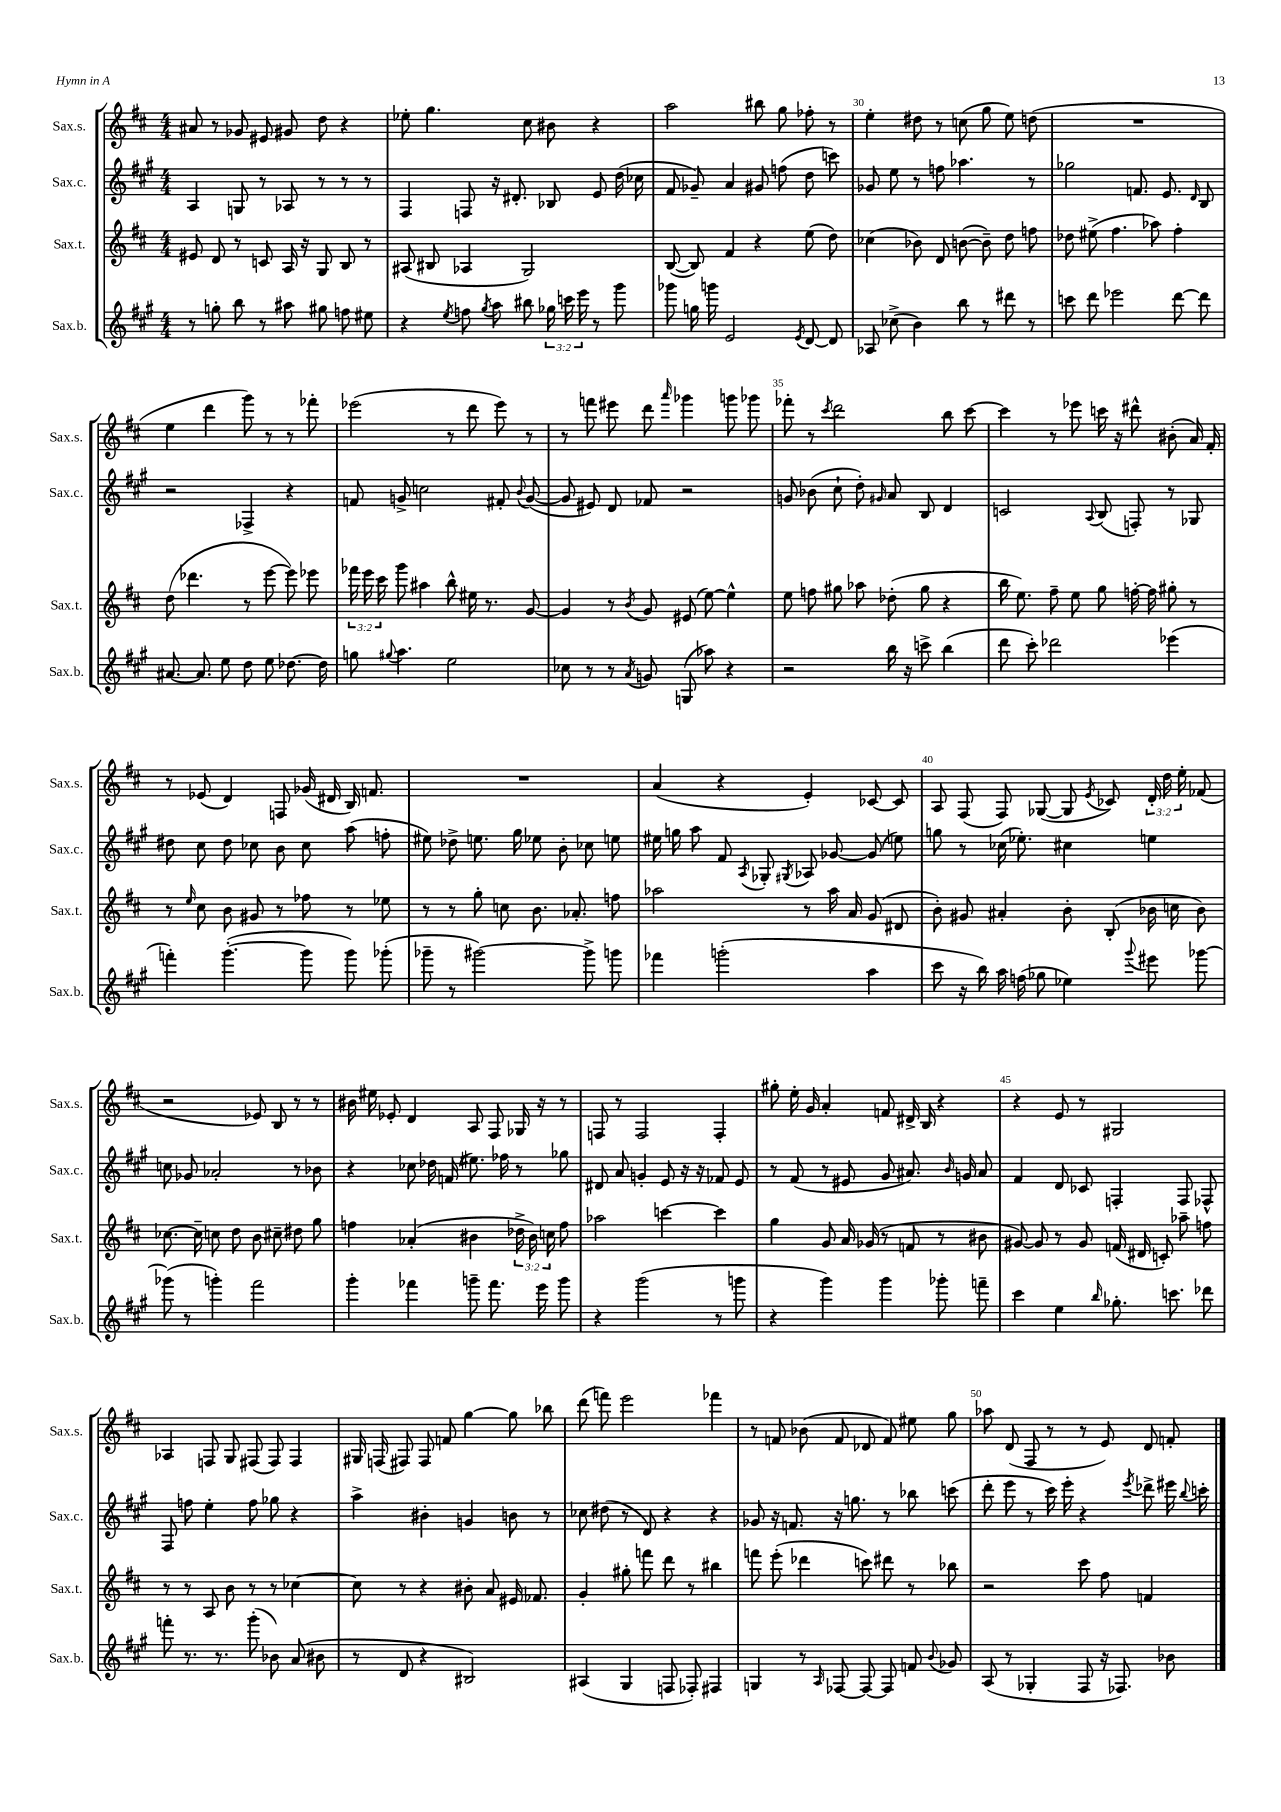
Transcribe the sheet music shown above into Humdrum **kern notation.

**kern	**kern	**kern	**kern
*staff4	*staff3	*staff2	*staff1
*clefG2	*clefG2	*clefG2	*clefG2
*k[f#c#g#]	*k[f#c#]	*k[f#c#g#]	*k[f#c#]
*M4/4	*M4/4	*M4/4	*M4/4
8r	8e#	4A	8a#
8gg'	8d	.	8r
8bb	8r	8G	8g-
8r	8c	8r	8e#
8aa#	16A	8A-	8g#
.	16r	.	.
8gg#	8G	8r	8dd
8ff	8B	8r	4r
8ee#	8r	8r	.
=	=	=	=
4r	(8A#	4F#	8ee-'
.	8B#	.	4.gg
8qee	.	.	.
8ff	4A-	8F	.
8qgg#	.	.	.
8aa	.	16r	.
.	.	8.d#'	.
8bb#	2G)	.	8cc#
24gg-	.	8B-	8b#
24ccc	.	.	.
24eee	.	.	.
8r	.	8e	4r
8ggg#	.	(16dd	.
.	.	16cc-	.
=	=	=	=
8ggg-	([8B	8f#	2aa
16gg	8B])	8g-~)	.
16ggg	.	.	.
2e	4f#	4a	.
.	4r	8g#	8bb#
.	.	(8ff	8gg
8qe	.	.	.
[8d	(8ee	8dd	8ff-'
8d]	8dd)	8ccc)	8r
=	=	=	=
8A-	(4cc-	8g-	4ee'
(8cc-^	.	8ee	.
4b)	8b-)	8r	8dd#
.	8d	8ff	8r
8bb	([8b	4.aa-	(8cc
8r	8b~])	.	8gg
8ddd#	8dd	.	8ee)
8r	8ff	8r	(8dd
=	=	=	=
8ccc	8dd-	2gg-	1r
8ddd	(8ee#^	.	.
2eee-	4.ff#	.	.
.	.	8.f	.
.	8aa-)	.	.
.	.	8.e	.
[8ddd	4ff#'	.	.
.	.	16qqd	.
8ddd]	.	8B	.
=	=	=	=
[8.a#	(8dd	2r	4ee
.	4.ddd-	.	.
8.a#]	.	.	.
.	.	.	4ddd
8ee	.	.	.
8dd	8r	4F-^	8ggg)
8ee	[8eee	.	8r
[8.dd-	8eee])	4r	8r
.	8eee-	.	8fff-'
16dd-]	.	.	.
=	=	=	=
8gg	24fff-	8f	(2eee-
.	24eee	.	.
.	24ccc#	.	.
8qqgg#	.	.	.
4.aa	8ggg	8g^	.
.	4aa#	2cc	.
2ee	8bb^^	.	8r
.	16ee#	.	8ddd
.	8.r	.	.
.	.	8f#'	8eee-)
.	.	8qqb	.
.	[8g	([8g	8r
=	=	=	=
8cc-	4g]	8g]	8r
8r	.	8e#)	8fff
8r	8r	8d	8eee#
8qa	8qb	.	.
8g	8g	8f-	8ddd
.	.	.	16qqaaa
(8G	(8e#	2r	4ggg-
8aa-)	[8ee)	.	.
4r	4ee^^]	.	8ggg
.	.	.	8ggg-
=	=	=	=
2r	8ee	8g	8fff-'
.	8ff	(8b-	8r
.	.	.	8qccc#
.	8gg#	8cc#`	2ddd
.	8aa-	8dd')	.
.	.	16qqg#	.
16bb	(8dd-'	8a	.
16r	.	.	.
8ccc^	8gg#	8B	.
(4bb	4r	4d	8bb
.	.	.	[8ccc#
=	=	=	=
8ddd	16bb	2c	4ccc#]
.	8.ee)	.	.
8ccc#')	.	.	.
2ddd-	8ff#~	.	8r
.	8ee	.	8eee-
.	.	8qqA	.
.	8gg	(8B	16ccc
.	.	.	16r
.	[16ff'	8F')	8ddd#^^
.	16ff]	.	.
(4eee-	8gg#'	8r	(8b#'
.	8r	8G-	16a)
.	.	.	16f#'
=	=	=	=
4fff')	8r	8dd#	8r
.	16qqee	.	.
.	8cc#	8cc#	(8e-
([4.ggg#'	8b	8dd#	4d)
.	8g#	8cc-	.
.	8r	8b	8F
8ggg#]	8ff-	8cc-	(16g-
.	.	.	16d#
8ggg#)	8r	(8aa	16B)
.	.	.	8.f
(8ggg-'	8ee-	8ff'	.
=	=	=	=
8ggg-~	8r	8ee#)	1r
8r	8r	8dd-^	.
[2ggg#)	8gg'	8.ee	.
.	8cc	.	.
.	.	16gg#	.
.	8.b	8ee-	.
.	.	8b'	.
.	8.a-'	.	.
8ggg#^]	.	8cc-	.
8ggg	8ff	8ee	.
=	=	=	=
4fff-	2aa-	16ee#	(4a
.	.	16gg	.
.	.	8aa	.
(2ggg'	.	8f#	4r
.	.	8qA	.
.	.	8G-'	.
.	.	8qG#	.
.	8r	8A-	4e')
.	16aa-	[8g-	.
.	16a	.	.
4aa	(8g	(8g-]	[8c-
.	8d#	8ee)	8c-]
=	=	=	=
8ccc#	8b')	8gg	8A
16r	8g#	8r	(8F#
16bb)	.	.	.
16aa	4a#'	(16cc-	8F#)
(16ff	.	8.ee-')	.
8gg-	.	.	([8G-
4ee-)	8b'	4cc#	8G-]
.	.	.	8qe
.	(8B'	.	8c-)
8qqggg#	.	.	.
8eee#	16b-	4ee	24d'
.	.	.	24dd
.	16cc	.	.
.	.	.	24ee'
[8ggg-	8b-)	.	(8f-
=	=	=	=
(8ggg-]	[8.cc-	8cc	2r
8r	.	8g-	.
.	16cc-~]	.	.
4ggg')	8cc	2a-'	.
.	8dd	.	.
2fff#	8b	.	8e-)
.	8cc#~	.	8B
.	8dd#	8r	8r
.	8gg	8b-	8r
=	=	=	=
4ggg#'	4ff	4r	16b#
.	.	.	16ee#
.	.	.	8e-'
4fff-	(4a-'	8cc-	4d
.	.	16dd-	.
.	.	(16f	.
8ggg~	4b#	8.ee#)	8A
8.fff-	.	.	8F#
.	.	16ff-	.
.	24dd-^	8r	16G-
.	24b#)	.	.
16eee	.	.	16r
.	24cc	.	.
8ggg	8ff	8gg-	8r
=	=	=	=
4r	2aa-	8d#	8F
.	.	8a	8r
(2ggg#	.	4g'	2F
.	[4ccc	8e	.
.	.	16r	.
.	.	16r	.
8r	4ccc]	8f-	4F'
8ggg	.	8e	.
=	=	=	=
4r	4gg	8r	8gg#'
.	.	(8f#	16ee'
.	.	.	16g
4ggg#)	8g	8r	4a'
.	16a	8e#	.
.	(16g-	.	.
4ggg#	8r	8g#	8f
.	8f	8.a#)	16d#^
.	.	.	16B
8ggg-'	8r	.	4r
.	.	16qqb	.
.	.	16g	.
8fff~	8b#	8a#	.
=	=	=	=
4ccc#	[8g#)	4f#	4r
.	8g#]	.	.
4ee	8r	8d	8e
.	8g#	8c-	8r
16qqbb	.	.	.
8.gg-'	(16f	4F'	2G#
.	16d#	.	.
.	8c')	.	.
8.ccc	.	.	.
.	8aa-~	8F	.
8ddd-	8ff	8F-^^	.
=	=	=	=
8fff'	8r	8F#	4A-
8.r	8r	8ff	.
.	8A	4ee'	8F
8.r	.	.	.
.	8b	.	8G
(8ggg#'	8r	8ff	(8F#
8b-)	8r	8gg-	8F#)
(8a	[4cc-	4r	4F#
8b#	.	.	.
=	=	=	=
8r	8cc-]	4aa^	16G#
.	.	.	(16F
8d	8r	.	8F#)
4r	4r	4b#'	8F#
.	.	.	8f
2B#)	8b#'	4g	[4gg
.	8a	.	.
.	16e#	8b	8gg]
.	8.f-	.	.
.	.	8r	8bb-
=	=	=	=
(4A#	4g'	8cc-	(8ddd
.	.	(8dd#	8fff)
4G#	8gg#'	8r	2eee
.	8fff	8d)	.
8F	8ddd	4r	.
8F-')	8r	.	.
4F#	4bb#	4r	4fff-
=	=	=	=
4G	8fff	8g-	8r
.	(8eee'	16r	8f
.	.	8.f	.
8r	4ddd-	.	(8b-
16qqA	.	.	.
[8F-	.	16r	8f
.	.	8.gg	.
8F-_	8ccc)	.	8d-
8F-]	8ddd#	8r	8f)
8f	8r	8bb-	8ee#
8qqb	.	.	.
8g-	8bb-	(8ccc	8gg
=	=	=	=
(8A	2r	8ddd'	8aa-
8r	.	8eee	(8d
4G-'	.	8r	8F#
.	.	16ccc#)	8r
.	.	16eee'	.
8F#	8ccc#	4r	8r
16r	8ff#	.	8e)
8.F-)	.	.	.
.	.	8qeee	.
.	4f	8ddd-^	8d
8b-	.	16eee#	8f'
.	.	8qqbb	.
.	.	16ccc'	.
==	==	==	==
*-	*-	*-	*-
